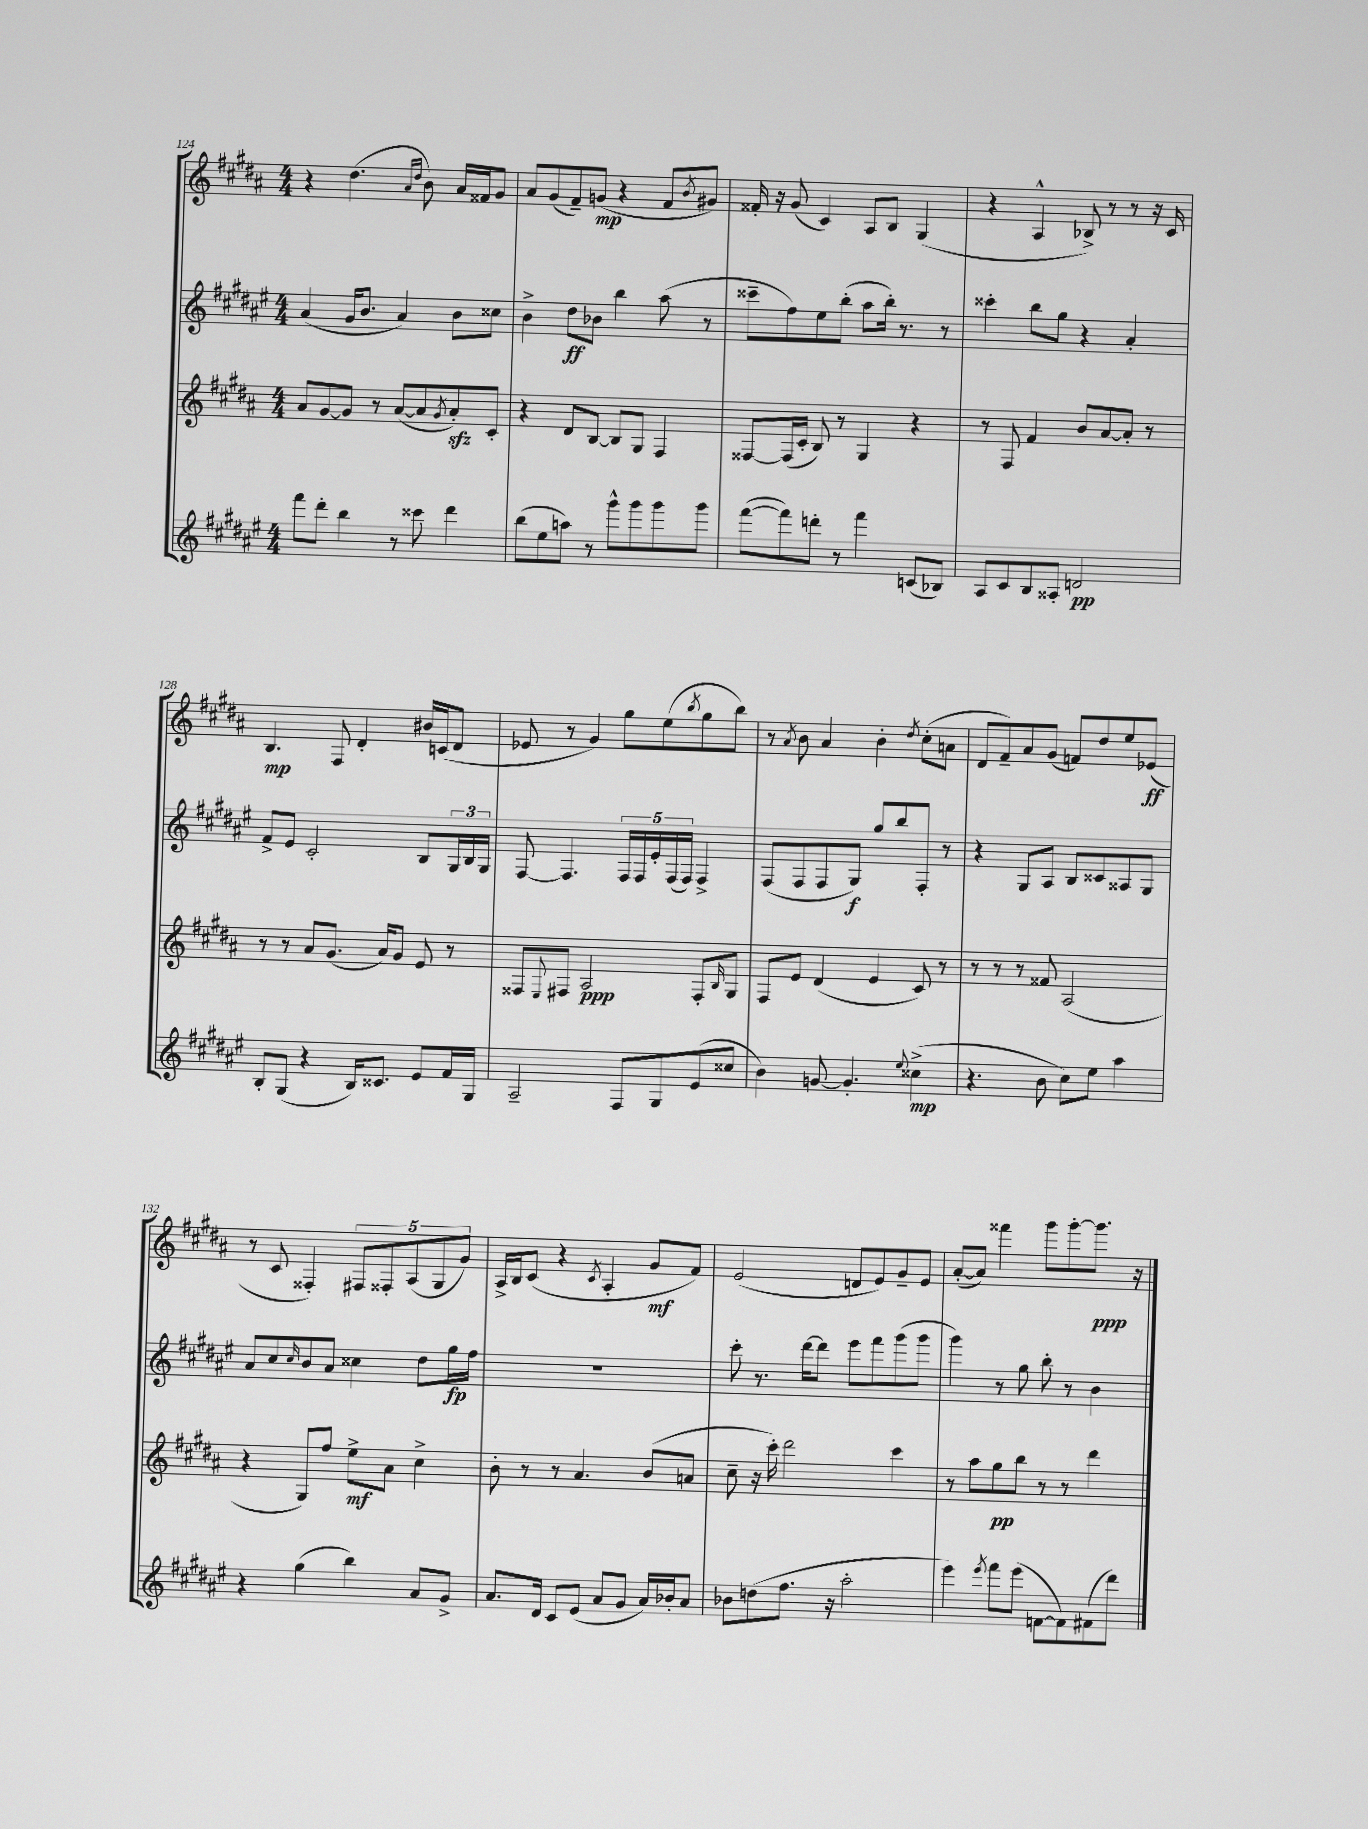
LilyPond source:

<<
\new StaffGroup <<
\new Staff = "s0" {
    \clef treble \key b \major \numericTimeSignature \time 4/4
    r4 dis''4.( \grace { ais'16 dis''16 } b'8) ais'16 fisis'16 gis'8 |
    ais'8 gis'8( fis'8--) g'8\mp( r4 fis'8 \acciaccatura { b'8 } gis'8) |
    fisis'16-. r16 gis'8( cis'4) ais8 b8 gis4( |
    r4 ais4-^ bes8->) r8 r8 r16 cis'16 |
    b4.\mp fis8 dis'4-. bis'16 c'16( dis'8 |
    ees'8 r8 gis'4) gis''8 e''8( \acciaccatura { b''8 } gis''8 b''8) |
    r8 \acciaccatura { ais'8 } b'8 ais'4 b'4-. \acciaccatura { dis''8 } cis''8-.( a'8 |
    dis'8 fis'8--) ais'8 gis'8( f'8) dis''8 e''8 ees'8\ff( |
    r8 cis'8 fisis4-.) \tuplet 5/4 { fis8 fisis8-. ais8( gis8 gis'8) } |
    ais16-> b16 cis'8( r4 \acciaccatura { cis'8 } ais4-. gis'8\mf fis'8) |
    e'2( d'8 e'8) gis'8-- e'8 |
    ais'8~-.( ais'8) fisis'''4 gis'''8 gis'''8~-. gis'''8.\ppp r16 \bar "|." |
}
\new Staff = "s1" {
    \clef treble \key fis \major \numericTimeSignature \time 4/4
    ais'4( gis'16 b'8. ais'4) b'8 cisis''8 |
    b'4-> dis''8\ff bes'8 b''4 ais''8( r8 |
    cisis'''8-- fis''8) eis''8 b''8-.( ais''8 b''16-.) r8. r8 |
    cisis'''4-. b''8 gis''8 r4 ais'4-. |
    fis'8-> eis'8 cis'2-. b8 \tuplet 3/2 { gis16 b16 gis16 } |
    fis8~ fis4. \tuplet 5/4 { fis16 fis16 eis'16-. fis16( fis16) } fis4-> |
    fis8( fis8 fis8 gis8\f) gis''8 b''8 fis8-. r8 |
    r4 gis8 ais8 b8 cisis'8 aisis8 gis8 |
    ais'8 cis''8 \grace { cis''16 } b'8 ais'8 cisis''4 dis''8 gis''16\fp fis''16 |
    R1 |
    cis'''8-. r8. dis'''16~ dis'''8 eis'''8 fis'''8 gis'''8( gis'''8 |
    gis'''4) r8 gis''8 b''8-. r8 b'4 \bar "|." |
}
\new Staff = "s2" {
    \clef treble \key b \major \numericTimeSignature \time 4/4
    ais'8 gis'8~ gis'8 r8 ais'8~( ais'8 \acciaccatura { gis'8 } ais'8-.\sfz) cis'8-. |
    r4 dis'8 b8~ b8 gis8 fis4 |
    fisis8~ fisis16( cis'16-. b8) r8 gis4 r4 |
    r8 fis8 fis'4 b'8 ais'8~ ais'8-. r8 |
    r8 r8 ais'8 gis'8.( ais'16) gis'8 e'8 r8 |
    fisis8 \appoggiatura { e8 } fis8 ais2\ppp fis8-. \grace { b16 } gis8 |
    fis8 e'8 dis'4( e'4 cis'8) r8 |
    r8 r8 r8 fisis'8 ais2( |
    r4 gis8) fis''8 e''8->\mf ais'8 cis''4-> |
    b'8-. r8 r8 ais'4. b'8( a'8 |
    cis''8-- r16 cis'''16-.) dis'''2 cis'''4 |
    r8 ais''8 gis''8\pp b''8 r8 r8 dis'''4 \bar "|." |
}
\new Staff = "s3" {
    \clef treble \key fis \major \numericTimeSignature \time 4/4
    fis'''8 dis'''8-. b''4 r8 cisis'''8 dis'''4 |
    b''8( eis''8 a''8) r8 gis'''8-^ gis'''8 gis'''8 gis'''8 |
    fis'''8~( fis'''8) d'''8-. r8 fis'''4 c'8( bes8) |
    ais8 cis'8 b8 aisis8-. d'2\pp |
    b8-. gis8( r4 b16) cisis'8. eis'8 fis'16 gis16 |
    ais2-- fis8 gis8 eis'8( cisis''8 |
    b'4) g'8~ g'4.-. \appoggiatura { eis''8 } cisis''4->\mp( |
    r4. b'8 cis''8) eis''8 ais''4 |
    r4 gis''4( b''4) ais'8 gis'8-> |
    ais'8. dis'16 cis'8 eis'8( ais'8 gis'8 ais'16) bes'16-. ais'8 |
    bes'8 d''8( fis''8. r16 ais''2-. |
    eis'''4) \acciaccatura { eis'''8 } fis'''8 eis'''8( f'8~ f'8) fis'8( dis'''8) \bar "|." |
}
>>
>>
\layout { \context { \Score currentBarNumber = #124 } }
